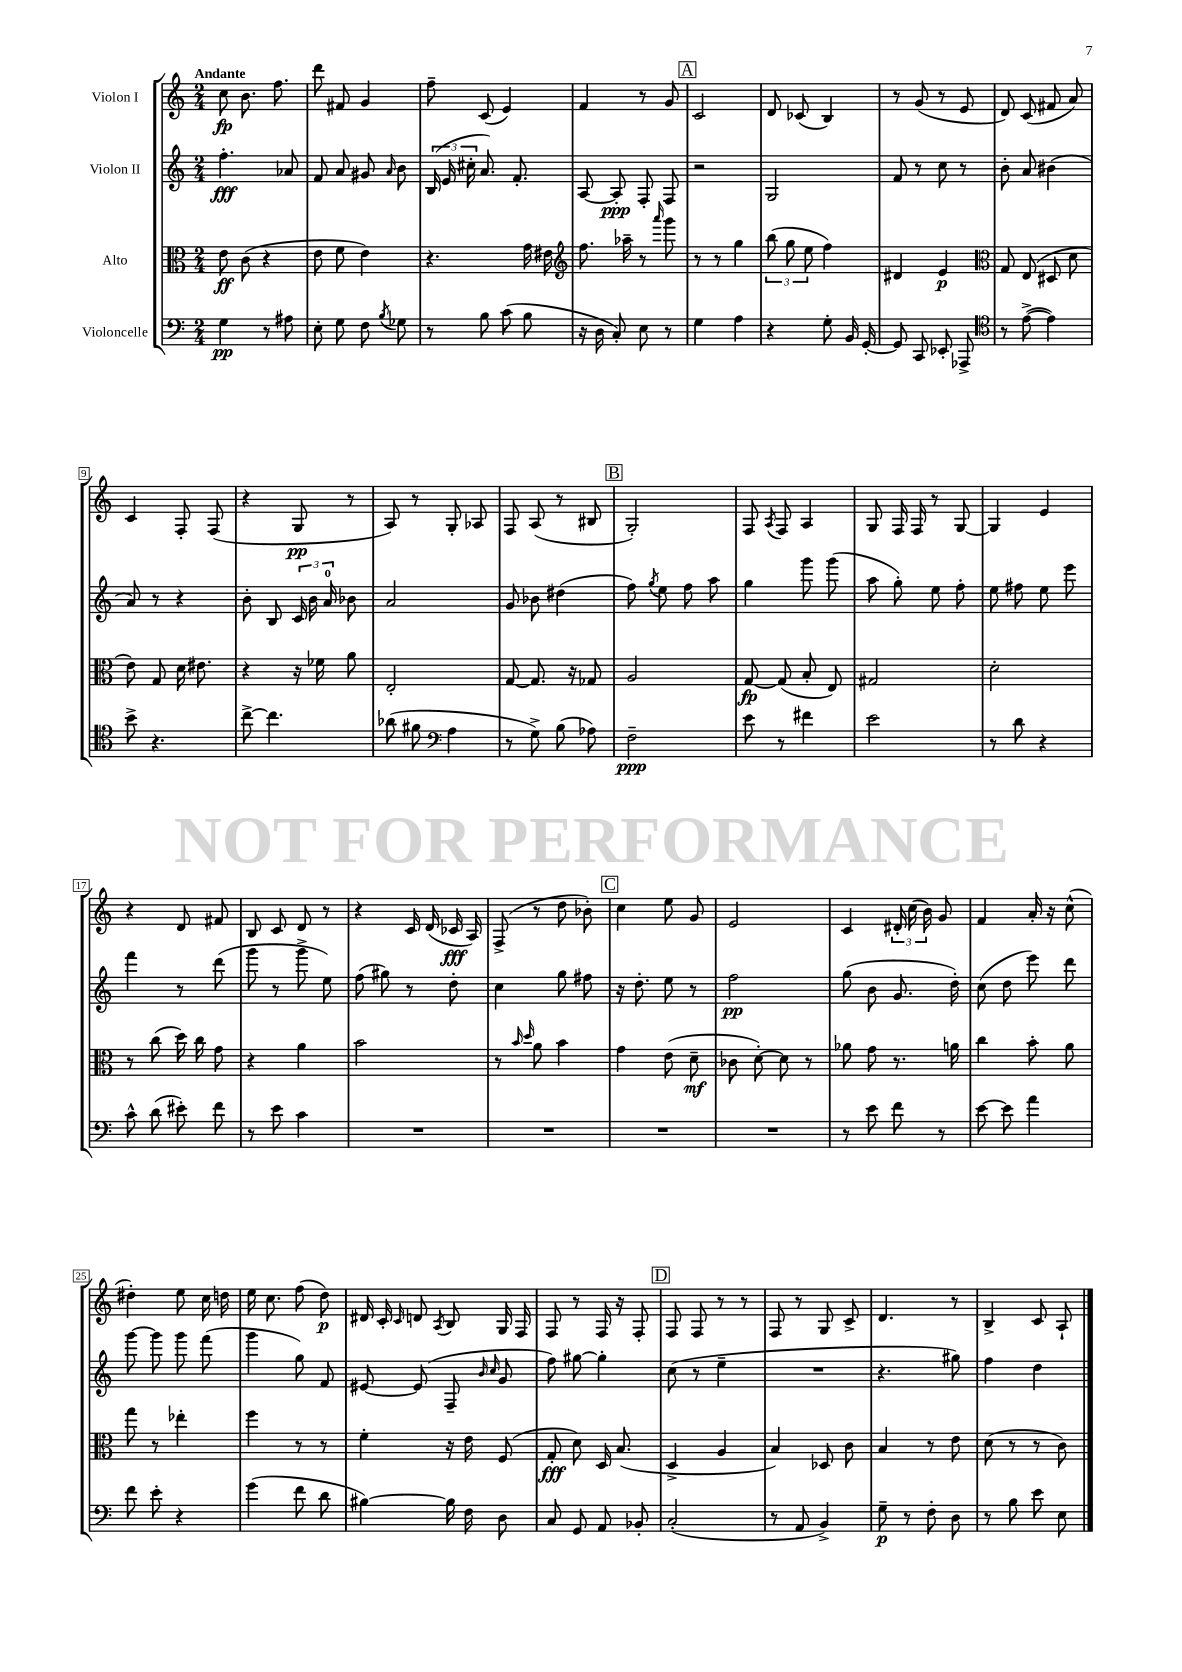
<<
\new StaffGroup <<
\new Staff = "s0" \with { instrumentName = "Violon I" } {
    \clef treble \key c \major \numericTimeSignature \time 2/4 \tempo "Andante"
    \autoBeamOff c''8\fp b'8. f''8. |
    d'''8 fis'8 g'4 |
    f''8-- c'8( e'4) |
    f'4 r8 g'8 |
    \mark \markup { \box "A" } c'2 |
    d'8 ces'8( b4) |
    r8 g'8( r8 e'8 |
    d'8) c'8( fis'8 a'8) |
    c'4 f8-. f8( |
    r4 g8\pp r8 |
    a8) r8 g8-. aes8 |
    f8 a8( r8 bis8 |
    \mark \markup { \box "B" } g2-.) |
    f8 \acciaccatura { a8 } f8 a4 |
    g8 f16 f16 r8 g8~ |
    g4 e'4 |
    r4 d'8 fis'8 |
    b8 c'8 d'8 r8 |
    r4 c'16 d'16( ces'16\fff a16) |
    f8->( r8 d''8 bes'8-.) |
    \mark \markup { \box "C" } c''4 e''8 g'8 |
    e'2 |
    c'4 \tuplet 3/2 { dis'16-. c''16( b'16) } g'8 |
    f'4 a'16-. r16 c''8-^( |
    dis''4-.) e''8 c''16 d''16 |
    e''16 c''8. f''8( d''8\p) |
    dis'16 c'16-. \grace { c'16 } d'8 \acciaccatura { a8 } b8 g16 f16 |
    f8 r8 f16 r16 f8-. |
    \mark \markup { \box "D" } f8 f8 r8 r8 |
    f8 r8 g8 c'8-> |
    d'4. r8 |
    b4-> c'8 a8-! \bar "|." |
}
\new Staff = "s1" \with { instrumentName = "Violon II" } {
    \clef treble \key c \major \numericTimeSignature \time 2/4
    \autoBeamOff f''4.-.\fff aes'8 |
    f'8 a'8 gis'8 \grace { a'16 } b'8 |
    \tuplet 3/2 { b16( e'16 cis''16-. } a'8.) f'8.-. |
    a8~ a8-.\ppp f8-. f8 |
    \mark \markup { \box "A" } r2 |
    g2 |
    f'8 r8 c''8 r8 |
    b'8-. a'8 bis'4( |
    a'8) r8 r4 |
    b'8-. b8 \tuplet 3/2 { c'16 b'16 a'16-0 } bes'8 |
    a'2 |
    g'8 bes'8 dis''4( |
    \mark \markup { \box "B" } f''8) \acciaccatura { g''8 } e''8 f''8 a''8 |
    g''4 g'''8 g'''8( |
    a''8 g''8-.) e''8 f''8-. |
    e''8 fis''8 e''8 e'''8 |
    f'''4 r8 d'''8( |
    g'''8 r8 g'''8-> e''8) |
    f''8( gis''8) r8 d''8-. |
    c''4 g''8 fis''8 |
    \mark \markup { \box "C" } r16 d''8.-. e''8 r8 |
    f''2\pp |
    g''8( b'8 g'8. d''16-.) |
    c''8( d''8 e'''8) d'''8 |
    g'''8~ g'''8 g'''8 f'''8( |
    g'''4 g''8) f'8 |
    eis'8~ eis'8( f8-- \grace { b'16 c''16 } g'8 |
    f''8) gis''8~ gis''4-. |
    \mark \markup { \box "D" } c''8( r8 e''4-- |
    R2 |
    r4. gis''8) |
    f''4 d''4 \bar "|." |
}
\new Staff = "s2" \with { instrumentName = "Alto" } {
    \clef alto \key c \major \numericTimeSignature \time 2/4
    \autoBeamOff e'8\ff c'8( r4 |
    e'8 f'8 e'4) |
    r4. g'16 eis'16 |
    \clef treble f''8. aes''16-- r8 \grace { a'''16 } g'''8 |
    \mark \markup { \box "A" } r8 r8 g''4 |
    \tuplet 3/2 { b''8( g''8 e''8 } f''4) |
    dis'4 e'4\p |
    \clef alto g8 e8( dis8 d'8 |
    e'8) g8 d'16 eis'8. |
    r4 r16 fes'16 a'8 |
    e2-. |
    g8~ g8. r16 ges8 |
    \mark \markup { \box "B" } a2 |
    g8~\fp g8( b8-. e8) |
    gis2 |
    d'2-. |
    r8 c''8( d''16) c''16 g'8 |
    r4 a'4 |
    b'2 |
    r8 \grace { b'16 d''16 } a'8 b'4 |
    \mark \markup { \box "C" } g'4 e'8( d'8--\mf |
    ces'8 d'8~-.) d'8 r8 |
    aes'8 g'8 r8. a'16 |
    c''4 b'8-. a'8 |
    g''8 r8 ees''4-. |
    f''4 r8 r8 |
    f'4-. r16 e'16 f8( |
    g8-.\fff d'8) d16 b8.( |
    \mark \markup { \box "D" } d4-> a4 |
    b4) des8 c'8 |
    b4 r8 e'8 |
    d'8( r8 r8 c'8) \bar "|." |
}
\new Staff = "s3" \with { instrumentName = "Violoncelle" } {
    \clef bass \key c \major \numericTimeSignature \time 2/4
    \autoBeamOff g4\pp r8 ais8 |
    e8-. g8 f8 \acciaccatura { b8 } ges8 |
    r8 b8 c'8( b8 |
    r16 d16 c8-.) e8 r8 |
    \mark \markup { \box "A" } g4 a4 |
    r4 g8-. b,16 g,16~-. |
    g,8 c,8 ees,8-. aes,,8-> |
    \clef tenor r8 e'8~->( e'4) |
    b'8-> r4. |
    c''8~-> c''4. |
    aes'8( fis'8 \clef bass a4 |
    r8 g8->) b8( aes8) |
    \mark \markup { \box "B" } f2--\ppp |
    e'8 r8 fis'4 |
    e'2 |
    r8 d'8 r4 |
    c'8-^ d'8( eis'8-.) f'8 |
    r8 e'8 c'4 |
    R2 |
    R2 |
    \mark \markup { \box "C" } R2 |
    R2 |
    r8 e'8 f'8 r8 |
    e'8~ e'8 a'4 |
    f'8 e'8-. r4 |
    g'4( f'8 d'8 |
    bis4~) bis16 f16 d8 |
    c8 g,8 a,8 bes,8-. |
    \mark \markup { \box "D" } c2-.( |
    r8 a,8 b,4->) |
    g8--\p r8 f8-. d8 |
    r8 b8 e'8 e8 \bar "|." |
}
>>
>>
\layout { \context { \Score \override BarNumber.stencil = #(make-stencil-boxer 0.1 0.3 ly:text-interface::print) } }
